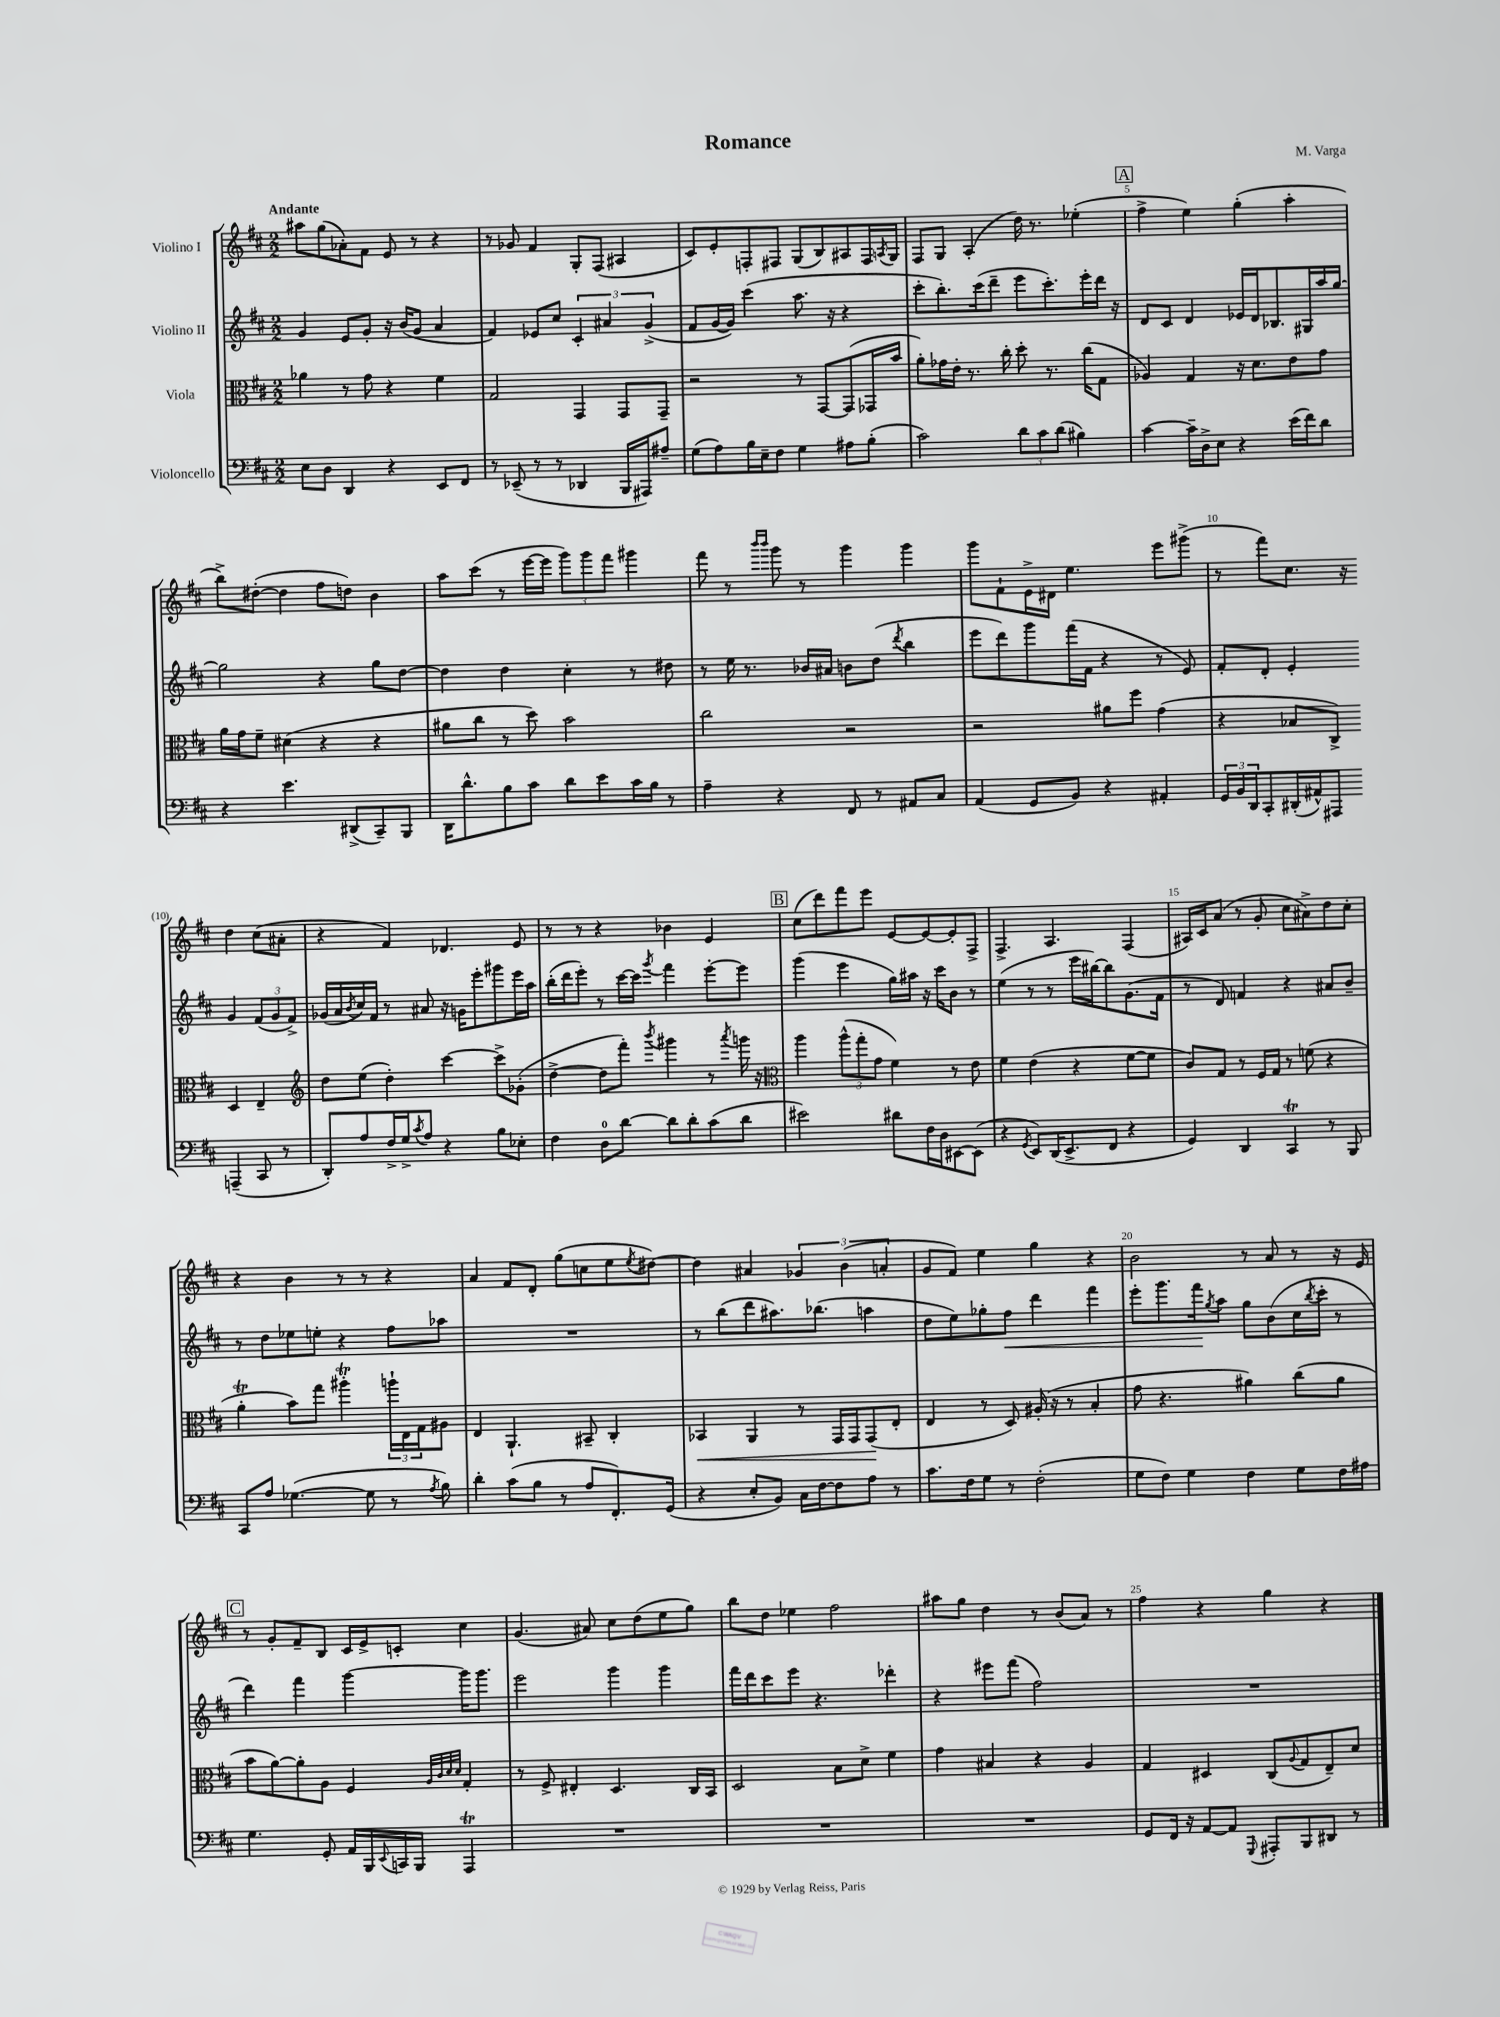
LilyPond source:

\header { title = "Romance" composer = "M. Varga" }
<<
\new StaffGroup <<
\new Staff = "s0" \with { instrumentName = "Violino I" } {
    \clef treble \key d \major \numericTimeSignature \time 2/2 \tempo "Andante"
    ais''8 g''8( aes'8-.) fis'8 e'8 r8 r4 |
    r8 ges'8 fis'4 g8-. fis8( ais4 |
    cis'8) e'8-. f8-. fis8 g8( b8) ais8 fis16 \acciaccatura { a8 } g16 |
    fis8 g8 a4-.( d''16) r8. ees''4-.( |
    \mark \markup { \box "A" } fis''4-> e''4) g''4-.( a''4-. |
    b''8->) dis''8~-.( dis''4 fis''8 d''8) b'4 |
    a''8 cis'''8( r8 e'''16~ e'''16 \tuplet 3/2 { g'''8) g'''8 fis'''8 } gis'''4 |
    fis'''8 r8 \grace { b'''16 b'''16 } g'''8 r8 g'''4 g'''4 |
    g'''8 fis'8-! e'16-> dis'16 e''4. e'''8 gis'''8->( |
    r8 fis'''8) cis''8. r16 d''4 cis''8( ais'8-. |
    r4 fis'4) des'4. e'8 |
    r8 r8 r4 bes'4 e'4 |
    \mark \markup { \box "B" } cis''8( d'''8) fis'''8 e'''8 e'8~ e'8~ e'8-. fis8-> |
    fis4.-> a4. fis4( |
    ais16) cis'16 a'8( r8 g'8-. cis''8 ais'8->) d''8 cis''8-. |
    r4 b'4 r8 r8 r4 |
    a'4 fis'8 d'8-. g''8( c''8 e''8 \acciaccatura { e''8 } dis''8~) |
    dis''4 ais'4 \tuplet 3/2 { ges'4 b'4( a'4-. } |
    g'8 fis'8) e''4 g''4 r4 |
    b'2 r8 a'8 r8 r16 e'16 |
    \mark \markup { \box "C" } r8 g'8-. fis'8-- b8 cis'16 e'16-> c'8-. cis''4 |
    g'4.( ais'8) cis''8 d''8( e''8 g''8) |
    b''8 d''8 ees''4 fis''2 |
    ais''8 g''8 d''4 r8 b'8( a'8) r8 |
    fis''4 r4 g''4 r4 \bar "|." |
}
\new Staff = "s1" \with { instrumentName = "Violino II" } {
    \clef treble \key d \major \numericTimeSignature \time 2/2
    g'4 e'8 g'8-. r16 b'16( g'8 a'4 |
    fis'4) ees'8 cis''8 \tuplet 3/2 { cis'4-. ais'4 g'4->( } |
    fis'8 g'16~ g'16) cis'''4( a''8. r16 r4 |
    cis'''8-. b''8.-.) cis'''16( d'''8-- e'''8 cis'''8.-.) e'''16-. d'''16 r16 |
    \mark \markup { \box "A" } d'8 cis'8 d'4 ees'16 d'16 bes8. gis16 a''16 g''16~ |
    g''2 r4 g''8 d''8~ |
    d''4 d''4 cis''4-. r8 dis''8 |
    r8 e''16 r8. bes'16 ais'16 b'8 d''8( \acciaccatura { d'''8 } b''4 |
    e'''8 d'''8) g'''8 fis'''16( fis'16 r4 r8 e'8) |
    fis'8-. d'8-. e'4-. g'4 \tuplet 3/2 { fis'8( g'8 fis'8->) } |
    ges'16( a'16 \acciaccatura { b'8 } cis''16) fis'16 r8 ais'8 r16 g'16 e'''8-. gis'''8 e'''16 a''16 |
    b''16-.( d'''16 e'''8-.) r8 cis'''16~ cis'''16 \acciaccatura { g'''8 } fis'''4 e'''8~-. e'''8 |
    \mark \markup { \box "B" } g'''4( e'''4 g''16) ais''16 r16 cis'''16 b'8 r8 |
    e''4( r8 r8 e'''16 bis''16~) bis''8 g'8.( fis'16 |
    r8 d'8) f'4 r4 ais'8 b'8-- |
    r8 d''8 ees''8 e''8-. r4 fis''8 aes''8 |
    R1 |
    r8 b''8( d'''8 ais''8.) bes''8.( a''4 |
    d''8 e''8) ges''8-. fis''8\< d'''4 fis'''4 |
    e'''8-. g'''8. fis'''16\! \acciaccatura { g''8 } a''8 g''8 b'8( cis''16 \acciaccatura { b''8 } cis'''16-. r8 |
    \mark \markup { \box "C" } d'''4) fis'''4 g'''4~ g'''16 g'''8. |
    e'''2 g'''4 g'''4 |
    fis'''16 d'''16 cis'''8 e'''8 r4. des'''4-. |
    r4 eis'''8 fis'''8( fis''2) |
    R1 \bar "|." |
}
\new Staff = "s2" \with { instrumentName = "Viola" } {
    \clef alto \key d \major \numericTimeSignature \time 2/2
    aes'4 r8 g'8 r4 fis'4 |
    g2 g,4 g,8 g,8-- |
    r2 r8 g,8~ g,8( ges,16 b'16 |
    a'8-.) ges'16 e'16-. r8. cis''16-. d''8-. r8. cis''16( g8 |
    \mark \markup { \box "A" } aes4) g4 r16 d'8. e'8 g'8 |
    a'16 g'16 fis'8-- dis'4( r4 r4 |
    ais'8 cis''8 r8 d''8) b'2 |
    cis''2 r2 |
    r2 ais'8 fis''8 g'4( |
    r4 bes8 cis8->) d4 e4-- |
    \clef treble d''8 e''8( d''4-.) cis'''4~ cis'''8-> ges'8-.( |
    d''4~-> d''8 fis'''8-.) \acciaccatura { b'''8 } gis'''4 r8 \acciaccatura { a'''8 } g'''16 r16 |
    \mark \markup { \box "B" } \clef alto a''4 \tuplet 3/2 { a''8-^( g''8-. g'8 } fis'4) r8 e'8 |
    fis'4 e'4( r4 fis'8~ fis'8 |
    cis'8) g8 r8 fis16 g16 r8 f'8( r4 |
    a'4-.\trill b'8) g''8 ais''4-.\trill \tuplet 3/2 { a''16-! e16 g16 } ais8 |
    e4 a,4.-! bis,8-- cis4-. |
    bes,4\< a,4 r8 g,16 g,16 g,8\!( e8-. |
    e4 r8 d8) ais16-.( r16 r8 b4-. |
    g'8 r4. ais'4) cis''8( ais'8 |
    \mark \markup { \box "C" } b'8 a'8~) a'8-. a8 fis4 \grace { a32 cis'32 d'32 d'32 } g4-. |
    r8 fis8-> eis4-. d4. cis16 b,16 |
    d2 b8 d'8-> fis'4 |
    g'4 bis4 r4 a4 |
    g4 dis4 cis8( \appoggiatura { a8 } g8 e8--) d'8 \bar "|." |
}
\new Staff = "s3" \with { instrumentName = "Violoncello" } {
    \clef bass \key d \major \numericTimeSignature \time 2/2
    e8 d8 d,4 r4 e,8 fis,8 |
    r8 ees,8--( r8 r8 des,4 b,,16 ais,,16) ais8-- |
    g8( a8) b16 e16-- fis8 g4 ais8 b8-.( |
    cis'2) \tuplet 3/2 { d'8 cis'8 d'8( } bis4) |
    \mark \markup { \box "A" } cis'4~ cis'16-- d16-> e8 r4 e'16( fis'16) d'8 |
    r4 e'4. dis,8->( cis,8--) b,,8 |
    d,16 d'8.-^ b8 cis'8 d'8 e'8 cis'16 b16 r8 |
    a4-- r4 fis,8 r8 ais,8 cis8 |
    a,4( g,8 b,8) r4 ais,4-. |
    \tuplet 3/2 { g,16 b,16 d,16 } cis,8-. dis,16-.( ais,16-^) ais,,8 a,,4--( cis,8 r8 |
    d,8-.) a8 fis16-> g16-> \acciaccatura { cis'8 } a8 r4 b8 ees8-. |
    fis4 d8-0 d'8~ d'8 d'8-. cis'8( d'8 |
    \mark \markup { \box "B" } eis'2) dis'8 fis16 d16 eis,8~ eis,8( |
    r4 \acciaccatura { g,8 } e,8) d,16( e,8.-> fis,8 r4 |
    g,4) d,4 cis,4\trill r8 b,,8 |
    cis,8 a8 ges4.~( ges8 r8 \acciaccatura { a8 } b8) |
    d'4-. cis'8( b8 r8 a8 fis,8.-.) g,16( |
    r4 e8-. b,8) cis16 fis16~ fis8 a8 r8 |
    cis'8. fis16 g8 r8 fis2-.( |
    g8 fis8) g4 fis4 g8 fis16 ais16 |
    \mark \markup { \box "C" } g4. g,8-. a,16 b,,16 \appoggiatura { e,8 } c,16 b,,16 a,,4\trill |
    R1 |
    R1 |
    R1 |
    g,8 fis,16 r16 a,8~ a,8 \appoggiatura { g,,8 } ais,,8-. b,,8 dis,8 r8 \bar "|." |
}
>>
>>
\layout { \context { \Score \override BarNumber.break-visibility = ##(#f #t #t) barNumberVisibility = #(every-nth-bar-number-visible 5) } }
